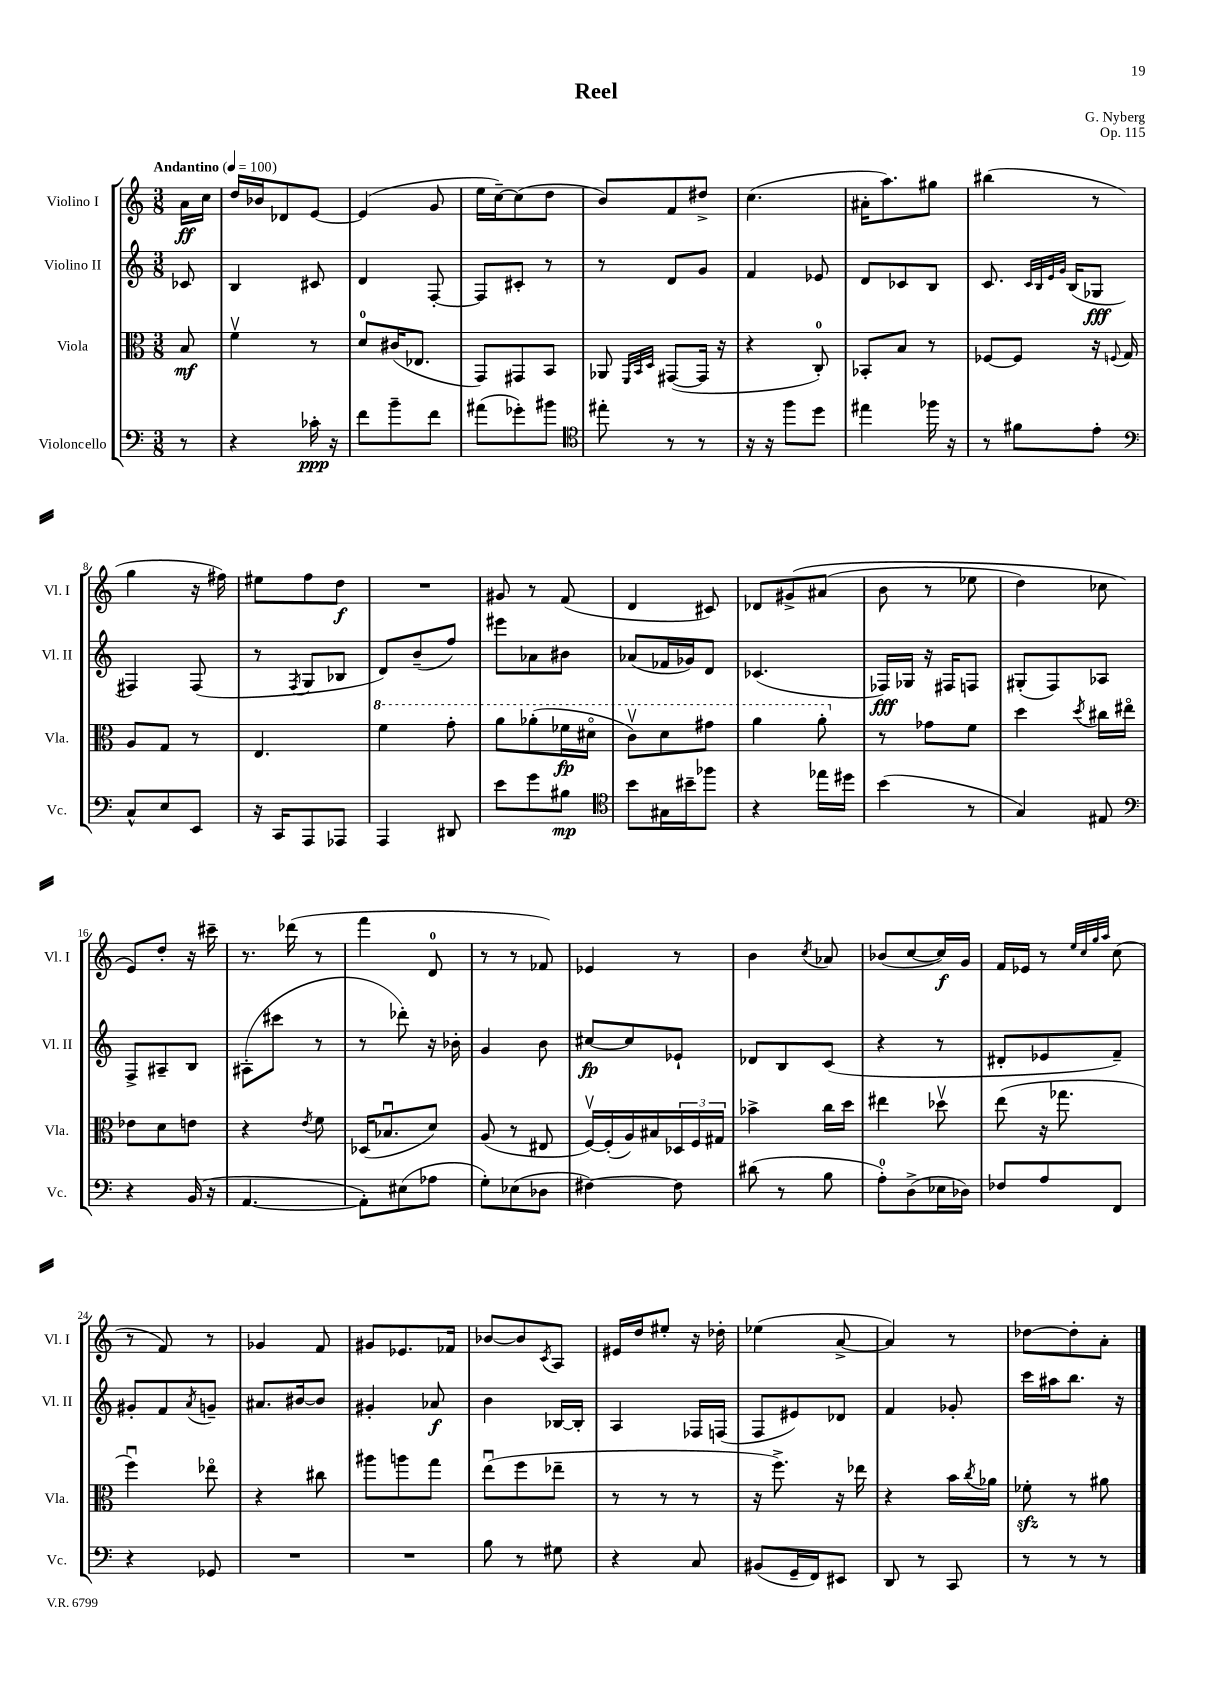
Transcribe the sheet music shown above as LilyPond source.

\header { title = "Reel" composer = "G. Nyberg" opus = "Op. 115" }
<<
\new StaffGroup <<
\new Staff = "s0" \with { instrumentName = "Violino I" shortInstrumentName = "Vl. I" } {
    \clef treble \key c \major \numericTimeSignature \time 3/8 \partial 8 \tempo "Andantino" 4 = 100
    a'16\ff c''16 |
    d''16 bes'16 des'8 e'8~ |
    e'4( g'8 |
    e''16 c''16~--) c''8( d''8 |
    b'8) f'8 dis''8-> |
    c''4.( |
    ais'16-. a''8.) gis''8 |
    bis''4( r8 |
    g''4 r16 fis''16) |
    eis''8 f''8 d''8\f |
    R4. |
    gis'8 r8 f'8( |
    d'4 cis'8) |
    des'8 gis'8->\( ais'8( |
    b'8 r8 ees''8 |
    d''4) ces''8 |
    e'8\) d''8-. r16 cis'''16-- |
    r8. des'''16( r8 |
    f'''4 d'8-0 |
    r8 r8 fes'8) |
    ees'4 r8 |
    b'4 \acciaccatura { c''8 } aes'8 |
    bes'8( c''8~ c''16\f) g'16 |
    f'16 ees'16 r8 \grace { e''32 c''32 g''32 a''32 } c''8( |
    r8 f'8) r8 |
    ges'4 f'8 |
    gis'8 ees'8. fes'16 |
    bes'8~ bes'8 \acciaccatura { c'8 } a8 |
    eis'16 d''16 eis''8-. r16 des''16-. |
    ees''4( a'8~-> |
    a'4) r8 |
    des''8~ des''8-. a'8-. \bar "|." |
}
\new Staff = "s1" \with { instrumentName = "Violino II" shortInstrumentName = "Vl. II" } {
    \clef treble \key c \major \numericTimeSignature \time 3/8 \partial 8
    ces'8 |
    b4 cis'8 |
    d'4 f8~-. |
    f8 cis'8-. r8 |
    r8 d'8 g'8 |
    f'4 ees'8 |
    d'8 ces'8 b8 |
    c'8. \grace { c'32 b32 e'32 g'32 } b16( ges8\fff |
    fis4) fis8( |
    r8 \acciaccatura { f8 } g8 bes8 |
    d'8) b'8--( f''8) |
    eis'''8 aes'8 bis'8 |
    aes'8( fes'16 ges'16) d'8 |
    ces'4.( |
    fes16\fff) ges16 r16 fis16 f8 |
    gis8-.( f8) aes8 |
    f8-> ais8-- b8 |
    ais8-.( cis'''8 r8 |
    r8 des'''8-.) r16 bes'16-. |
    g'4 b'8 |
    cis''8~\fp cis''8 ees'8-! |
    des'8 b8 c'8( |
    r4 r8 |
    dis'8-. ees'8 f'8--) |
    gis'8-. f'8 \acciaccatura { a'8 } g'8-- |
    ais'8. bis'16~ bis'8 |
    gis'4-. aes'8\f |
    b'4 bes16~ bes16-. |
    a4 fes16 f16( |
    f8 eis'8) des'8 |
    f'4 ges'8-. |
    c'''16 ais''16 b''8. r16 \bar "|." |
}
\new Staff = "s2" \with { instrumentName = "Viola" shortInstrumentName = "Vla." } {
    \clef alto \key c \major \numericTimeSignature \time 3/8 \partial 8
    b8\mf |
    f'4\upbow r8 |
    d'8-0 cis'16( ees8. |
    g,8) gis,8 b,8 |
    aes,8 \grace { f,32 b,32 d32 } gis,8~( gis,16 r16 |
    r4 c8-0-.) |
    bes,8-. b8 r8 |
    fes8~ fes8 r16 \appoggiatura { f8 } g16 |
    a8 g8 r8 |
    e4. |
    \ottava #1 f''4 g''8-. |
    a''8 aes''8-.( fes''16\fp dis''16\flageolet |
    c''8\upbow) d''8 gis''8 |
    a''4 a''8-. \ottava #0 |
    r8 ges'8 f'8 |
    d''4 \acciaccatura { d''8 } cis''16 eis''16\flageolet |
    ees'8 d'8 e'8 |
    r4 \acciaccatura { e'8 } f'8 |
    des16( bes8.\downbow d'8) |
    a8( r8 eis8 |
    f16~\upbow) f16-.( a16) bis16 \tuplet 3/2 { des16 f16 gis16 } |
    bes'4-> c''16 d''16 |
    eis''4 des''8\upbow |
    e''8( r16 ges''8. |
    f''4\downbow) ees''8\flageolet |
    r4 cis''8 |
    ais''8 a''8 g''8 |
    e''8\downbow( f''8 ees''8-- |
    r8 r8 r8 |
    r16 f''8.->) r16 ees''16 |
    r4 b'16 \acciaccatura { c''8 } aes'16 |
    fes'8-.\sfz r8 ais'8 \bar "|." |
}
\new Staff = "s3" \with { instrumentName = "Violoncello" shortInstrumentName = "Vc." } {
    \clef bass \key c \major \numericTimeSignature \time 3/8 \partial 8
    r8 |
    r4 ces'16-.\ppp r16 |
    f'8 b'8-- f'8 |
    ais'8( ges'8-.) bis'8 |
    \clef tenor eis''8-. r8 r8 |
    r16 r16 f''8 d''8 |
    eis''4 fes''16 r16 |
    r8 fis'8 e'8-. |
    \clef bass c8-^ e8 e,8 |
    r16 c,16 a,,8 aes,,8 |
    a,,4 dis,8 |
    e'8 g'8 bis8\mp |
    \clef tenor b'8 gis16 bis'16-- fes''8 |
    r4 ees''16 dis''16 |
    b'4( r8 |
    g4) eis8 |
    \clef bass r4 b,16( r16 |
    a,4.~ |
    a,8-.) eis8( aes8 |
    g8-.) ees8( des8 |
    fis4~) fis8 |
    dis'8( r8 b8 |
    a8-0-.) d8->( ees16 des16) |
    fes8 a8 f,8 |
    r4 ges,8 |
    R4. |
    R4. |
    b8 r8 gis8 |
    r4 c8 |
    bis,8( g,16-- f,16) eis,8 |
    d,8 r8 c,8 |
    r8 r8 r8 \bar "|." |
}
>>
>>
